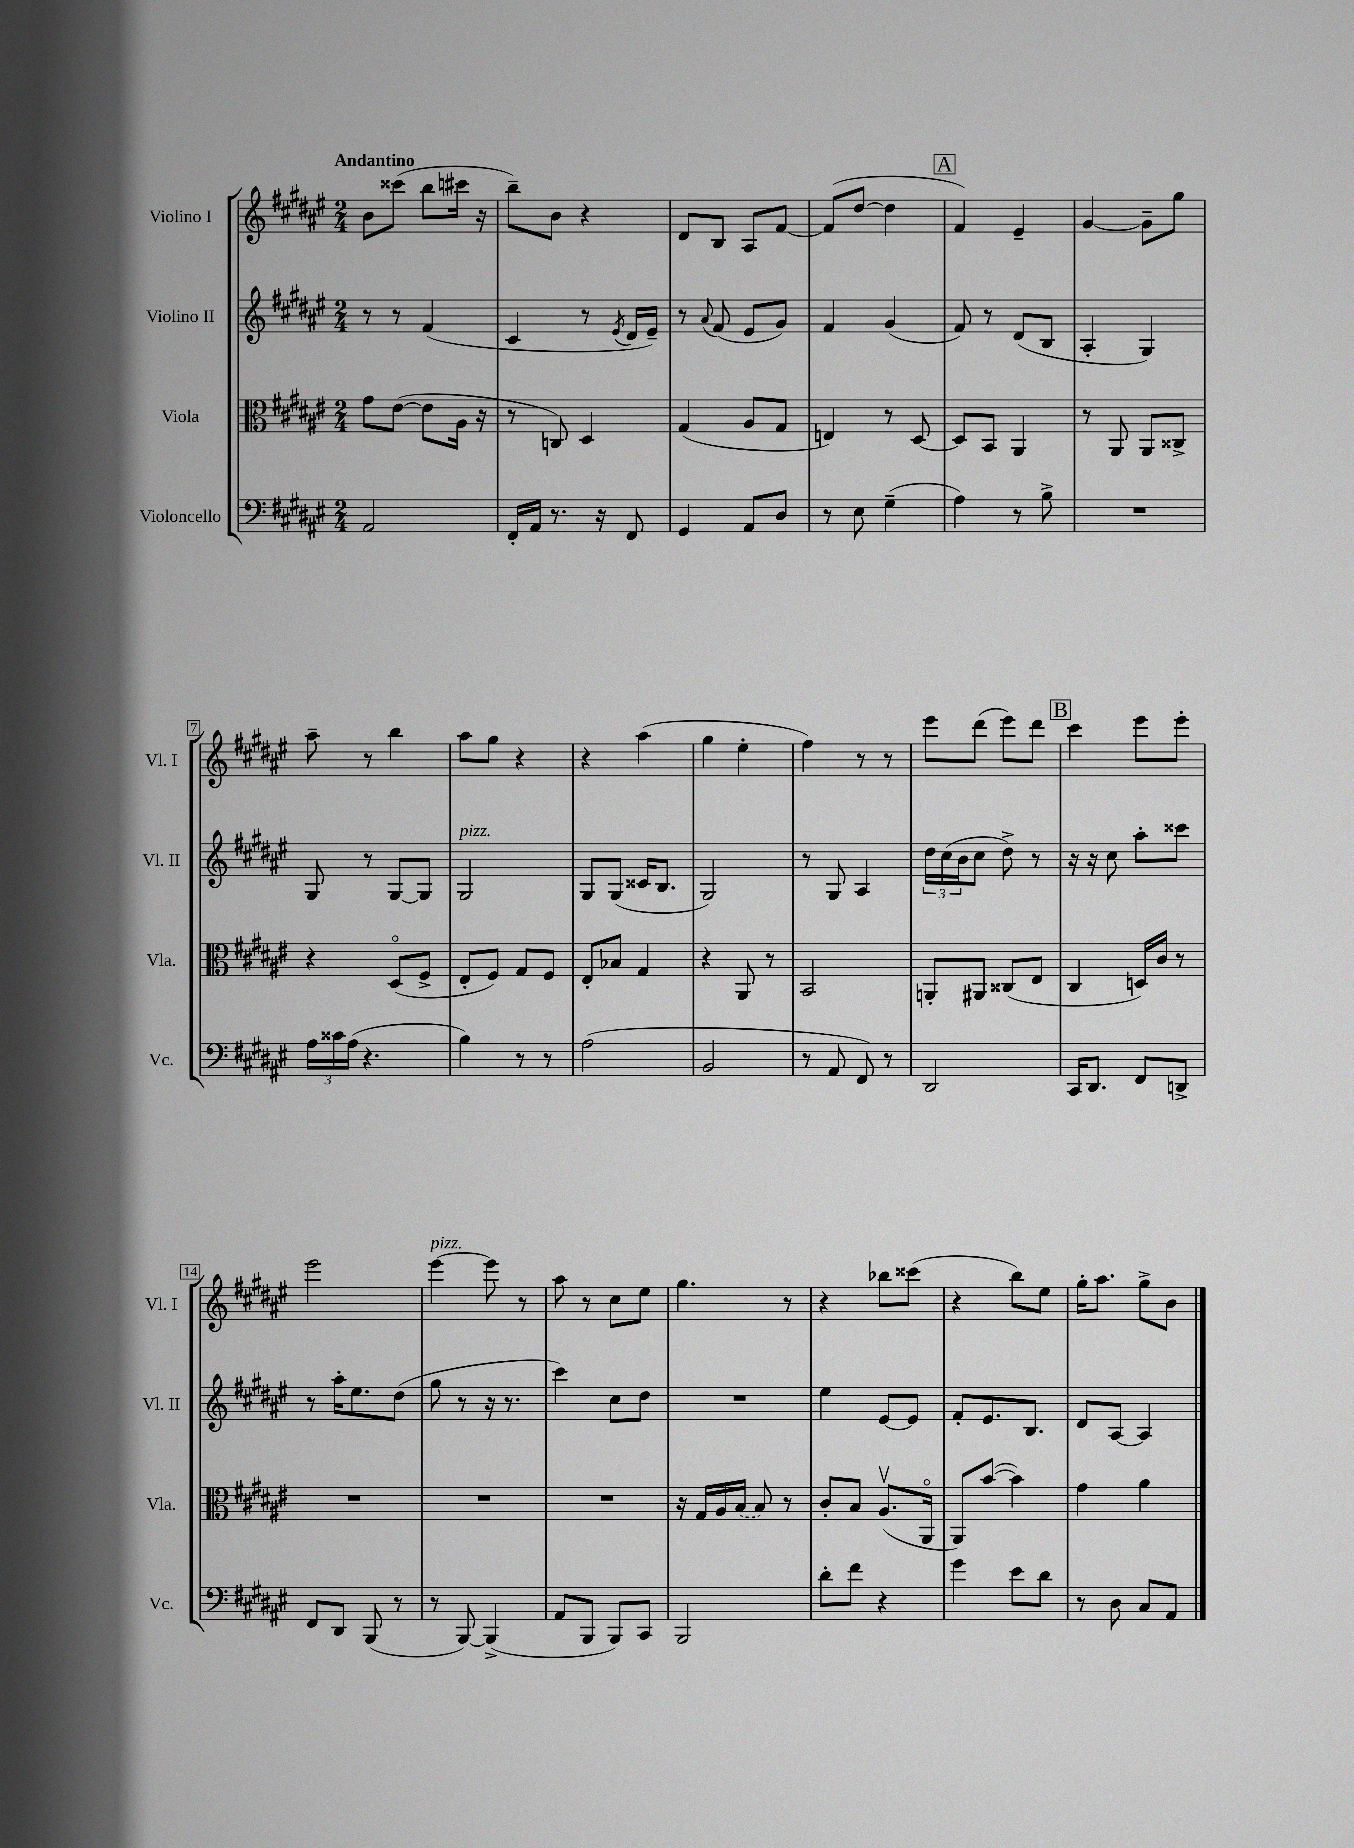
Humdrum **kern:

**kern	**kern	**kern	**kern
*staff4	*staff3	*staff2	*staff1
*clefF4	*clefC3	*clefG2	*clefG2
*k[f#c#g#d#a#e#]	*k[f#c#g#d#a#e#]	*k[f#c#g#d#a#e#]	*k[f#c#g#d#a#e#]
*M2/4	*M2/4	*M2/4	*M2/4
2AA#	8g#	8r	8b
.	([8e#	8r	(8ccc##
.	8e#]	(4f#	8bb
.	16A#	.	16ccc#
.	16r	.	16r
=	=	=	=
16FF#'	8r	4c#	8bb~)
16AA#	.	.	.
8.r	8C)	.	8b
.	4D#	8r	4r
16r	.	.	.
.	.	8qe#	.
8FF#	.	16d#	.
.	.	16e#~)	.
=	=	=	=
4GG#	(4G#	8r	8d#
.	.	8qqa#	.
.	.	(8f#	8B
8AA#	8A#	8e#	8A#
8D#	8G#	8g#)	[8f#
=	=	=	=
8r	4E)	4f#	(8f#]
8E#	.	.	[8dd#
(4G#~	8r	(4g#	4dd#]
.	[8D#	.	.
=	=	=	=
4A#)	8D#]	8f#)	4f#)
.	8BB	8r	.
8r	4AA#	(8d#	4e#~
8B^	.	8B	.
=	=	=	=
2r	8r	4A#'	[4g#
.	8AA#	.	.
.	8AA#	4G#)	8g#~]
.	8C##^	.	8gg#
=	=	=	=
24A#	4r	8G#	8aa#~
24c##	.	.	.
(24A#	.	.	.
4.r	.	8r	8r
.	(8D#o	[8G#	4bb
.	8F#^	8G#]	.
=	=	=	=
4B)	8E#'	2G#	8aa#
.	8F#)	.	8gg#
8r	8G#	.	4r
8r	8F#	.	.
=	=	=	=
(2A#	8E#'	8G#	4r
.	8B-	(8G#	.
.	4G#	16c##	(4aa#
.	.	8.B	.
=	=	=	=
2BB	4r	2G#)	4gg#
.	8AA#	.	4ee#'
.	8r	.	.
=	=	=	=
8r	2BB	8r	4ff#)
8AA#	.	8G#	.
8FF#)	.	4A#	8r
8r	.	.	8r
=	=	=	=
2DD#	8AA'	24dd#	8eee#
.	.	(24cc#	.
.	.	24b	.
.	8AA#	8cc#	(8ddd#
.	(8C##	8dd#^)	8eee#)
.	8E#	8r	8ddd#
=	=	=	=
16CC#	4C#	16r	4ccc#
8.DD#	.	16r	.
.	.	8cc#	.
8FF#	16D)	8aa#'	8eee#
.	16c#	.	.
8DD^	8r	8ccc##	8eee#'
=	=	=	=
8FF#	2r	8r	2eee#
8DD#	.	16aa#'	.
.	.	8.ee#	.
(8BBB	.	.	.
8r	.	(8dd#	.
=	=	=	=
8r	2r	8gg#	[4eee#
[8BBB)	.	8r	.
(4BBB^]	.	16r	8eee#]
.	.	8.r	.
.	.	.	8r
=	=	=	=
8AA#	2r	4ccc#)	8aa#
8BBB	.	.	8r
8BBB)	.	8cc#	8cc#
8CC#	.	8dd#	8ee#
=	=	=	=
2BBB	16r	2r	4.gg#
.	16G#	.	.
.	16A#	.	.
.	(16B	.	.
.	8B)	.	.
.	8r	.	8r
=	=	=	=
8d#'	8c#'	4ee#	4r
8f#	8B	.	.
4r	(8.A#v	[8e#	8bb-
.	.	8e#]	(8ccc##
.	16AA#o	.	.
=	=	=	=
4g#	8AA#)	8f#'	4r
.	([8b	8.e#	.
8e#	4b])	.	8bb)
.	.	8.B	.
8d#	.	.	8ee#
=	=	=	=
8r	4g#	8d#	16gg#'
.	.	.	8.aa#
8D#	.	[8A#	.
8C#	4a#	4A#]	8gg#^
8AA#	.	.	8b
==	==	==	==
*-	*-	*-	*-
